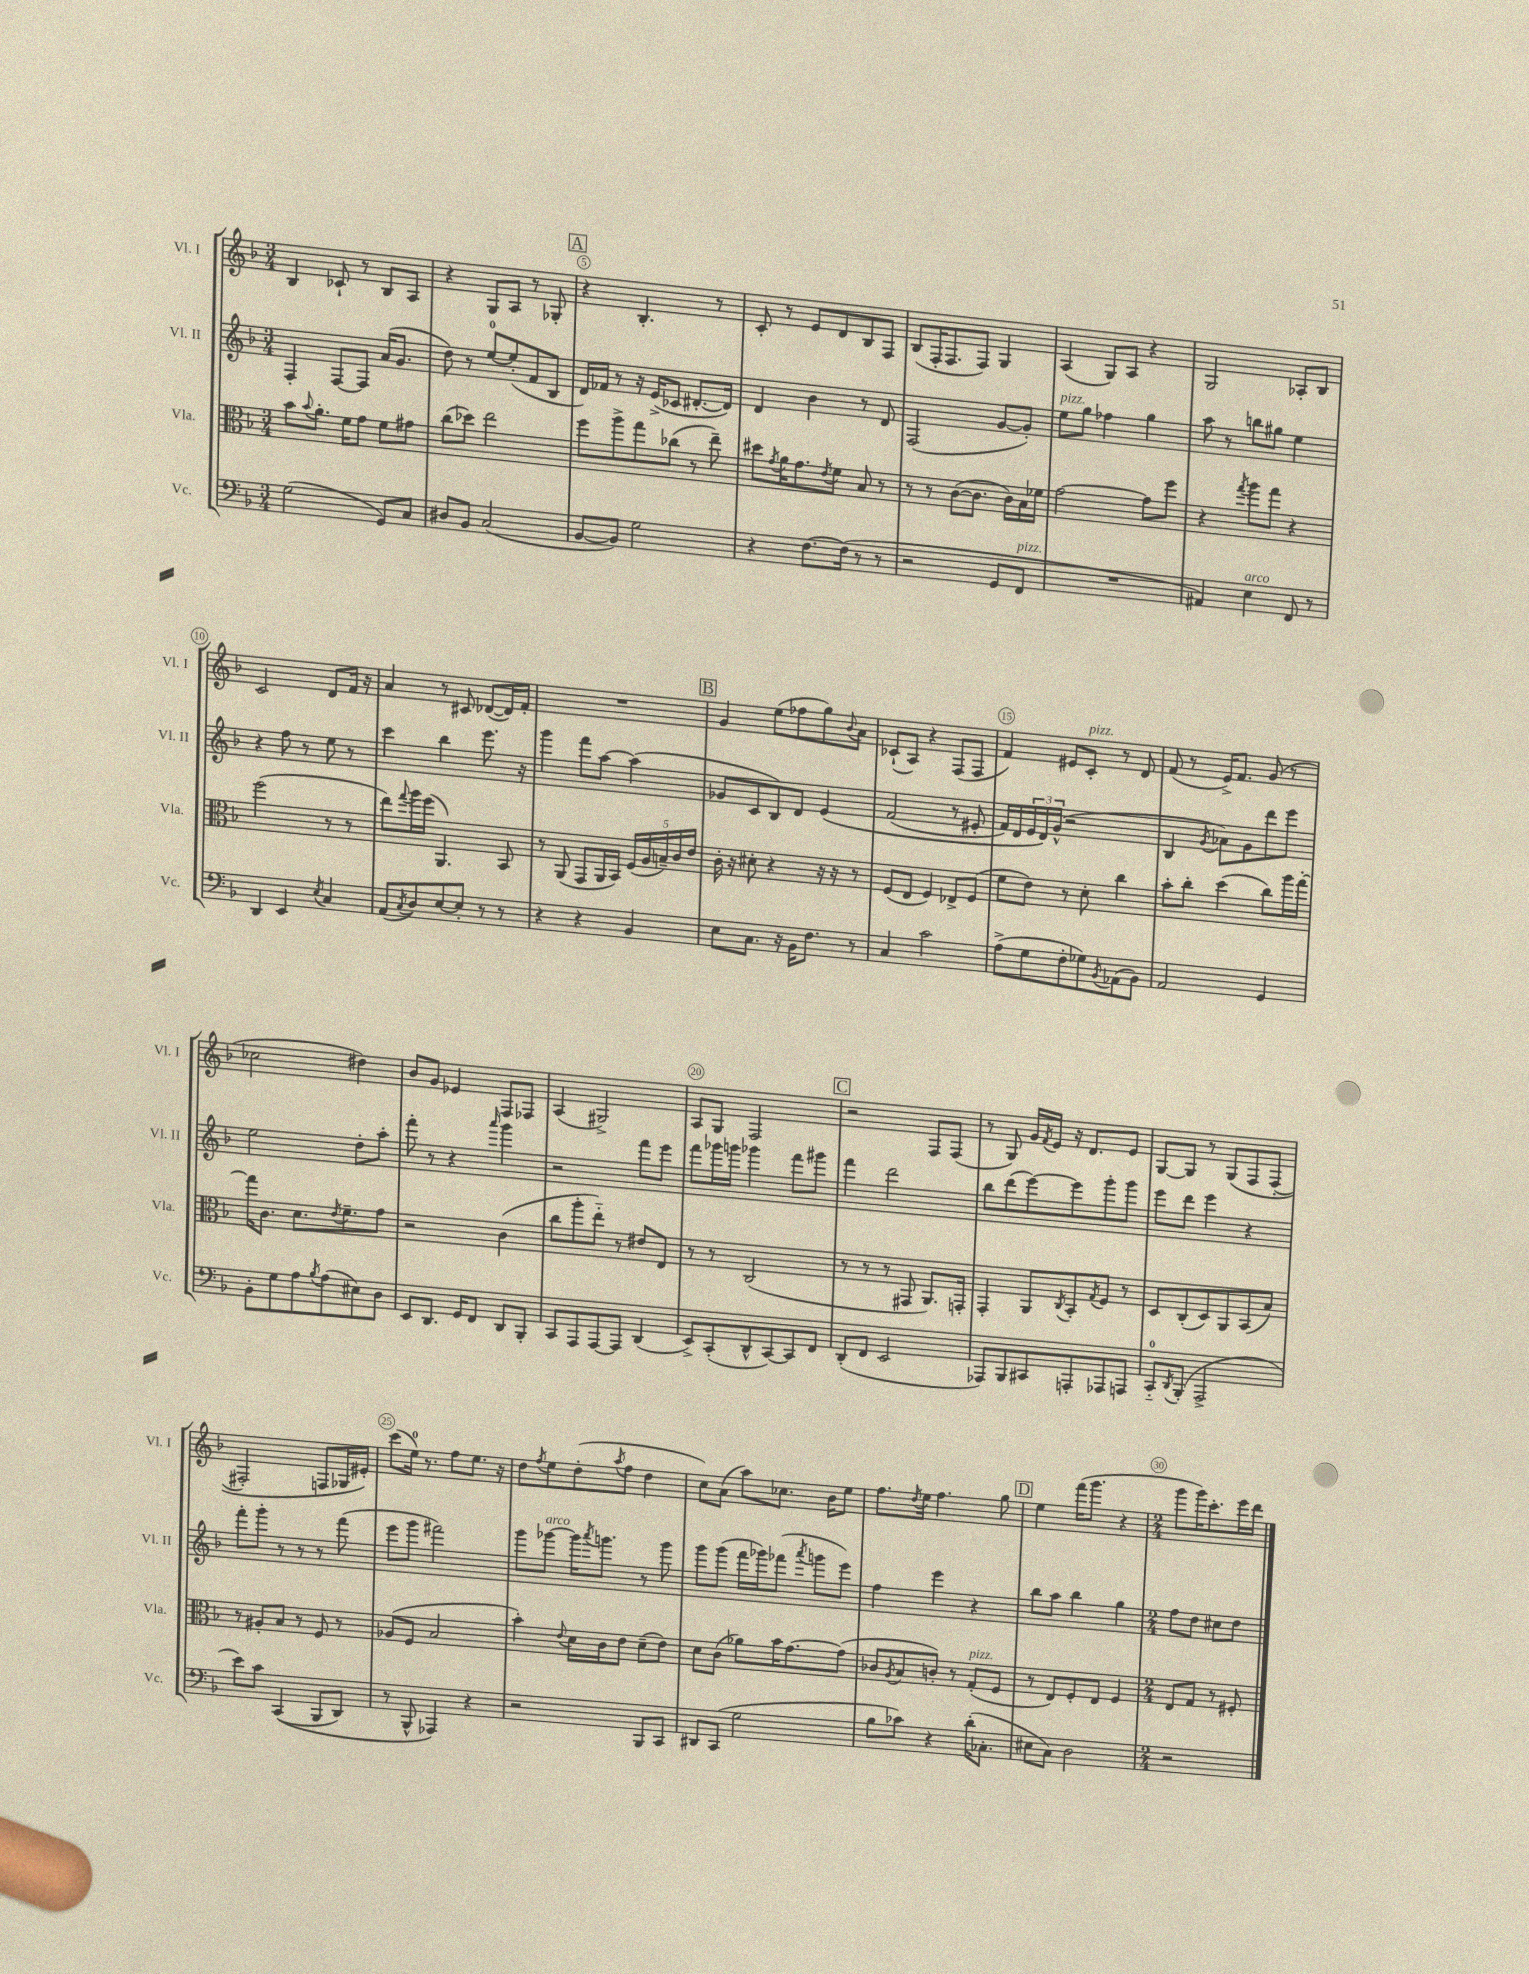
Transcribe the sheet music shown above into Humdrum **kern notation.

**kern	**kern	**kern	**kern
*part4	*part3	*part2	*part1
*staff4	*staff3	*staff2	*staff1
*I"Vc.	*I"Vla.	*I"Vl. II	*I"Vl. I
*I'Vc.	*I'Vla.	*I'Vl. II	*I'Vl. I
*clefF4	*clefC3	*clefG2	*clefG2
*k[b-]	*k[b-]	*k[b-]	*k[b-]
*M3/4	*M3/4	*M3/4	*M3/4
=3	=3	=3	=3
(2G\	8b-\L	4F'/	4B-/
.	8qqb-/	.	.
.	8.a'\J	.	.
.	.	[8F/L	8c-X`/
.	16f\KL	.	.
.	8g\J	8F/J]	8r
8GG/L)	8f\L	(16a/KL	8B-/L
.	.	8.g/J	.
8C/J	8g#X\J	.	8A/J
=4	=4	=4	=4
8D#X/L	(8cc\L	8dd\)	4r
8BB-/J	8dd-X\J)	8r	.
(2C/	2ee\	[8ee/L	8G/L
.	.	(8ee'/]	8A/J
.	.	8f/	8r
.	.	8B-/J	8G-X'/
!!LO:REH:place=s1:t=A
=5	=5	=5	=5
[8BB-/L	8ff\L	16d/LL)	4r
.	.	16f-X/JJ	.
8BB-/J])	8aa^\	8r	.
2G\	8gg\	16r	4.B-'/
.	.	(16e^/KL	.
.	(8cc-X\J	8c-X/J	.
.	8r	[8.d#X'/L	.
.	8ee~\)	.	8r
.	.	16d#/Jk])	.
=6	=6	=6	=6
4r	8dd#X\L	4d/	8c'/
.	8qg/	.	.
.	16a\K	.	8r
.	8.g\	.	.
[8.F\L	.	4b-\	8e/L
.	8qe/	.	.
.	8f\J	.	8d/
(16F\Jk]	.	.	.
8r	8B-/	8r	8B-/
8r	8r	8d/	8F/J
=7	=7	=7	=7
2r	8r	(2F/	(8B-/L
.	8r	.	16F'/K
.	.	.	8.F/
.	([8c\L	.	.
.	8.c\J]	.	8F/J)
8GG/L	.	[8g/L	4G/
.	16c\LL)	.	.
!LO:TX:a:i:t=pizz.	!	!	!
8FF/J	16B-\	8g'/J])	.
.	16f-X\JJ	.	.
=8	=8	=8	=8
!	!	!LO:TX:a:i:t=pizz.	!
2.r	[2g\	8ee\L	(4A/
.	.	8gg\J	.
.	.	4ff-X\	8G/L)
.	.	.	8A/J
.	8g\L]	4gg\	4r
.	8ff\J	.	.
=9	=9	=9	=9
4AA#X/)	4r	8aa\	2G/
.	.	8r	.
.	8qgg/	.	.
!LO:TX:a:i:t=arco	!	!	!
4E\	8aa\L	8bbn\L	.
.	8gg\J	8gg#X\J	.
8FF/	4r	4ee\	8A-X'/L
8r	.	.	8B-/J
!!LO:LB:g=z
=10	=10	=10	=10
4DD/	(2ff\	4r	2c/
4EE/	.	8ff\	.
.	.	8r	.
8qE/	.	.	.
4C/	8r	8ee\	8d/L
.	8r	8r	16f/Jk
.	.	.	16r
=11	=11	=11	=11
(8AA/L	8ee\L)	4ccc\	4a/
8qC/	8qqgg/	.	.
8D/)	16aa\L	.	.
.	(16ff\JJ	.	.
[8E/	4.AA/)	4bb-\	8r
8E'/J]	.	.	8c#X/
8r	.	8.eee\	([8d-X/L
8r	8BB-/	.	16d-/L])
.	.	16r	16f'/JJ
=12	=12	=12	=12
4r	8r	4ggg\	2.r
.	(8AA/	.	.
4r	8GG/L	8fff\L	.
.	16AA/L	[8aa\J	.
.	16BB-/JJ)	.	.
4BB-/	(20F/LL	(4aa\]	.
.	20A/	.	.
.	20Bn~/)	.	.
.	20c/	.	.
.	20e/JJ	.	.
!!LO:REH:place=s1:t=B
=13	=13	=13	=13
8E\L	16c'\	8g-X/L	4g/
.	16r	.	.
8.C\J	8d#X'\	8c/	.
.	4r	8B-/)	(8ee\L
16r	.	.	.
16BB-\KL	.	8d/J	8ff-X\
8.F\J	.	.	.
.	16r	(4e/	8gg\)
.	16r	.	.
.	.	.	8qqb-/
8r	8r	.	8a\J
=14	=14	=14	=14
4C/	(8F/L	(2f/	(8c-X`/L
.	8E/J	.	8A/J)
2c\	4F/)	.	4r
.	8E-X^/L	8r	(8F/L
.	(8F/J	8e#X'/	8F/J
=15	=15	=15	=15
(8A^\L	8f\L	16f/LL)	4f/)
.	.	16d/	.
8G\	8e\J)	24e/	.
.	.	24d/)	.
.	.	(24g^^/JJ	.
8F'\	8r	2r	8e#X/L
!	!	!	!LO:TX:a:i:t=pizz.
8G-X\)	8d'\	.	8c'/J
8qBB-/	.	.	.
(8AA-X\	4cc\	.	8r
8BB-\J)	.	.	8d/
=16	=16	=16	=16
2AA/	8b-'\L	4B-/	(8f/
.	8cc'\J	.	8r
.	.	8qg/	.
.	(4dd\	8a-X\L)	16e^/KL)
.	.	.	8.f/J
.	.	8g\	.
4GG/	8cc\L)	8ddd\	(8g/
.	16aa\L	8eee\J	8r
.	[16gg'\JJ	.	.
!!LO:LB:g=z
=17	=17	=17	=17
8BB-'\L	16gg\KL]	2ee\	2cc-X\
.	8.c\J	.	.
8G\	.	.	.
8A\	8.d\L	.	.
8qB-/	.	.	.
(8A\	.	.	.
.	8qe/	.	.
.	8.f~\	.	.
8E#X\)	.	8dd'\L	4dd#X\)
8D\J	8g\J	8aa'\J	.
=18	=18	=18	=18
8EE/L	2r	8fff'\	8b-/L
8.DD/J	.	8r	8g/J
.	.	4r	4e-X/
16GG/KL	.	.	.
8FF/J	.	.	.
.	.	16qqaaa/	.
8DD/L	(4c\	4ggg\	8F/L
8BBB-'/J	.	.	8F-X/J
=19	=19	=19	=19
8CC/L	8cc\L	2r	(4A/
8AAA/	8aa'\	.	.
[8AAA/	8ee\J)	.	2G#X^/)
8AAA/J]	8r	.	.
(4DD/	8e#X/L	8fff\L	.
.	8E/J	8eee\J	.
=20	=20	=20	=20
8EE^/L)	8r	8fff\L	8A/L
(8CC'/	8r	16ggg-X\L	8G/J
.	.	16gggn\JJ	.
8DD^^/	(2C/	4ggg-X\	2F/
[8CC/)	.	.	.
8CC/]	.	8fff\L	.
8FF/J	.	8ggg#X\J	.
!!LO:REH:place=s1:t=C
=21	=21	=21	=21
(8DD'/L	8r	4fff\	2r
8FF/J	8r	.	.
2EE/	8r	2ddd\	.
.	8GG#X/	.	.
.	8.AA/L)	.	8F/L
.	.	.	(8F/J
.	16GGn'/Jk	.	.
=22	=22	=22	=22
8AAA-X/L)	4GG'/	8bb-\L	8r
8BBB-/	.	(8ddd\	8G/)
8CC#X/	8AA/L	[8eee\)	16g/LL
.	.	.	8qf/
.	.	.	16e/JJ
.	8qC/	.	.
8AAAn'/	8BB-'/	8eee\]	16r
.	.	.	8.d/L
.	8qG/	.	.
8AAA-X/	8F/J	8ggg'\	.
8AAAn/J	8r	8ggg\J	8e/J
=23	=23	=23	=23
8CC/L	8D/L	8eee\L	[8G/L
8qDD/	.	.	.
(8BBB-'/J	(8C'/	8ddd\J	8G/J]
2AAA^/	8D/)	4eee\	8r
.	8AA/	.	(8G/L
.	(8BB-/	4r	8F/
.	8B-/J)	.	(8F/J
!!LO:LB:g=z
=24	=24	=24	=24
8e\L)	8r	8fff'\L	2F#X'/)
8c\J	8A#X'/L	8ggg'\J	.
((4CC/	8B-/J	8r	.
.	8r	8r	.
8BBB-/L	8F/	8r	8Fn/L
8DD/J)	8r	(8fff\	16G-X/L
.	.	.	16e#X'/JJ)
=25	=25	=25	=25
8r	(8A-X/L	8eee\L	(8ccc\L
8BBB-^^/	8F/J	8ggg\J	16ee\Jk)
.	.	.	8.r
4AAA-X/)	2B-/	2fff#X\)	.
.	.	.	8ff\L
4r	.	.	8.ee\J
.	.	.	16r
=26	=26	=26	=26
2r	4b-'\)	8ggg\L	8dd\L
.	.	.	8qff/
!	!	!LO:TX:a:i:t=arco	!
.	.	[8ggg-X\J	8ee\
.	8qqe/	.	.
.	16d\LL	16ggg-\KL]	(8dd'\
.	.	8qaaa/	.
.	16c\J	8.gggn\J	.
.	.	.	8qaa/
.	8e\J	.	8ff\J
8BBB-/L	(8d~\L	8r	4dd\
8CC/J	8e\J)	8ggg\	.
=27	=27	=27	=27
8DD#X/L	8d\L	8ggg\L	8cc\L)
(8CC/J	(8c\J	(8ggg\J	(8a\J
2G\	8a-X\L)	16fff\LL	8aa\L)
.	.	16ggg-X\J)	.
.	16b-\K	(8fff-X\J	8.cc-X\J
.	[8.g\	.	.
.	.	8qaaa/	.
.	.	8gggn\L	.
.	.	.	16b-\KL
.	(8g\J]	8eee\J)	8ee\J
=28	=28	=28	=28
8B-\L	8c-X/L	4ff\	8.ff\L
.	8qA/	.	.
8c-X\J)	8B-/	.	.
.	.	.	8qdd/
.	.	.	16ee\Jk
4r	8cn'/J)	4eee\	4.ff\
.	8r	.	.
!	!LO:TX:a:i:t=pizz.	!	!
(16d'\KL	(8G'/L	4r	.
8.C-X'\J	.	.	.
.	8F/J	.	8gg\
!!LO:REH:place=s1:t=D
=29	=29	=29	=29
8E#X\L	8r	8bb-\L	4ee\
8C\J)	8E/L)	8aa\J	.
2D\	8F'/	4bb-\	(16fff\KL
.	.	.	8.ggg\J
.	8E/J	.	.
.	4F/	4gg\	4r
=30	=30	=30	=30
*M2/4	*M2/4	*M2/4	*M2/4
2r	8E/L	8ff\L	8ggg\L
.	8G/J	8dd\J	16ggg\K)
.	.	.	8.ccc'\
.	8r	8cc#X\L	.
.	8F#X'/	8dd\J	16eee\L
.	.	.	16ddd\JJ
==	==	==	==
*-	*-	*-	*-
